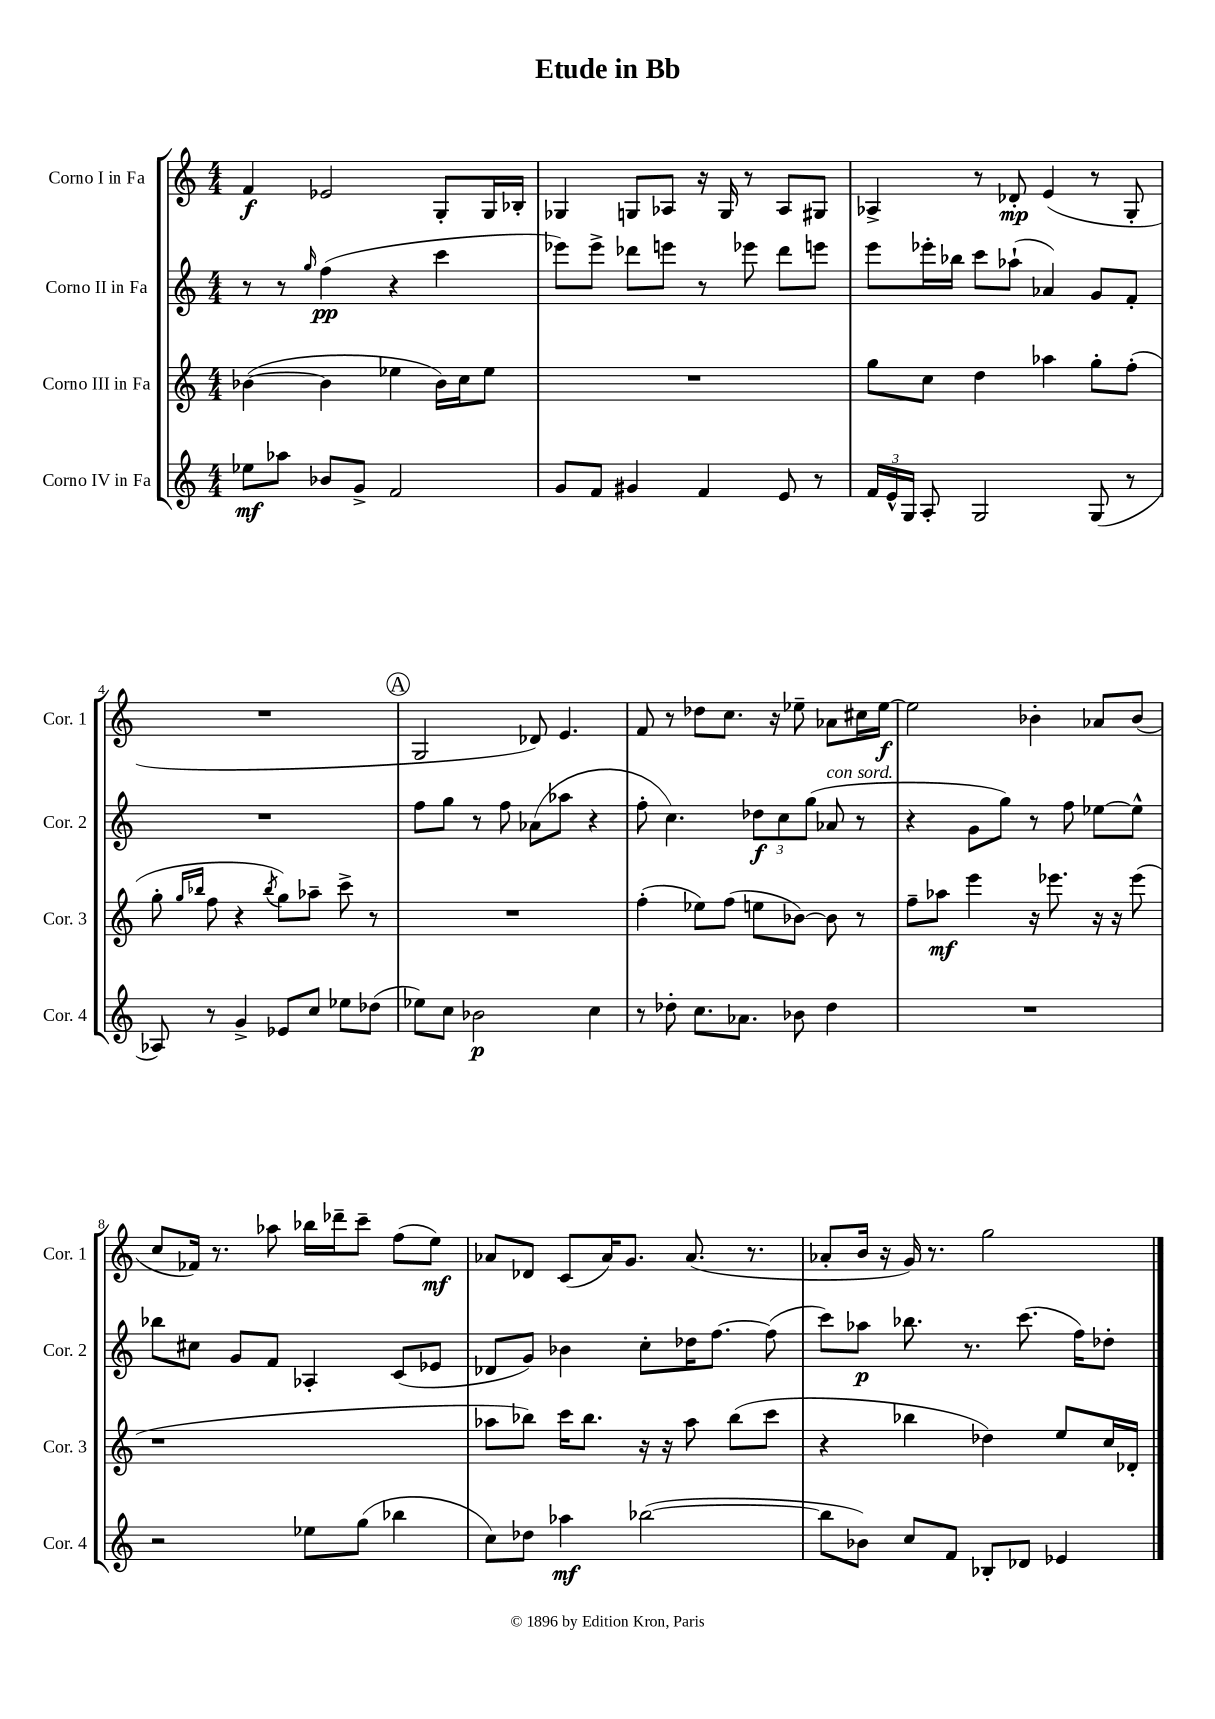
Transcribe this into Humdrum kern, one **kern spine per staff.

**kern	**kern	**kern	**kern
*staff4	*staff3	*staff2	*staff1
*clefG2	*clefG2	*clefG2	*clefG2
*k[]	*k[]	*k[]	*k[]
*M4/4	*M4/4	*M4/4	*M4/4
8ee-	([4b-	8r	4f
8aa-	.	8r	.
.	.	16qqgg	.
8b-	4b-]	(4ff	2e-
8g^	.	.	.
2f	4ee-	4r	.
.	16b-)	4ccc	8G'
.	16cc	.	.
.	8ee-	.	16G
.	.	.	16B-'
=	=	=	=
8g	1r	8eee-)	4G-
8f	.	8eee-^	.
4g#	.	8ddd-	8G
.	.	8eee	8A-
4f	.	8r	16r
.	.	.	16G
.	.	8eee-	8r
8e	.	8ddd-	8A-
8r	.	8eee	8G#
=	=	=	=
24f	8gg	8eee	4A-^
24e^^	.	.	.
24G	.	.	.
8A'	8cc	16eee-'	.
.	.	16bb-	.
2G	4dd	8ccc	8r
.	.	(8aa-`	8d-'
.	4aa-	4a-)	(4e
(8G	8gg'	8g	8r
8r	(8ff'	8f'	8G'
=	=	=	=
8A-)	8gg'	1r	1r
.	16qqgg	.	.
.	16qqbb-	.	.
8r	8ff	.	.
4g^	4r	.	.
.	8qbb-	.	.
8e-	8gg)	.	.
8cc	8aa-~	.	.
8ee-	8ccc^	.	.
(8dd-	8r	.	.
=	=	=	=
8ee-)	1r	8ff	2G
8cc	.	8gg	.
2b-	.	8r	.
.	.	8ff	.
.	.	(8a-	8d-)
.	.	8aa-	4.e
4cc	.	4r	.
=	=	=	=
8r	(4ff'	8ff'	8f
8dd-'	.	4.cc)	8r
8.cc	8ee-)	.	8dd-
.	(8ff	.	8.cc
8.a-	.	.	.
.	8ee	12dd-	.
.	.	.	16r
.	.	12cc	.
8b-	[8b-)	.	8ee-~
.	.	(12gg	.
4dd-	8b-]	8a-	8a-
.	8r	8r	16cc#
.	.	.	[16ee-
=	=	=	=
1r	8ff~	4r	2ee-]
.	8aa-	.	.
.	4eee	8g	.
.	.	8gg)	.
.	16r	8r	4b-'
.	8.eee-	.	.
.	.	8ff	.
.	16r	[8ee-	8a-
.	16r	.	.
.	(8eee-	8ee-^^]	(8b-
=	=	=	=
2r	1r	8bb-	8cc
.	.	8cc#	16f-)
.	.	.	8.r
.	.	8g	.
.	.	8f	8aa-
8ee-	.	4A-'	16bb-
.	.	.	16ddd-~
(8gg	.	.	8ccc~
4bb-	.	(8c	(8ff
.	.	8e-	8ee)
=	=	=	=
8cc)	8aa-	8d-	8a-
8dd-	8bb-)	8g)	8d-
4aa-	16ccc	4b-	(8c
.	8.bb-	.	.
.	.	.	16a-)
.	.	.	8.g
([2bb-	16r	8cc'	.
.	16r	.	.
.	8aa-	16dd-	(8.a-
.	.	[8.ff	.
.	(8bb-	.	.
.	.	.	8.r
.	8ccc	(8ff]	.
=	=	=	=
8bb-]	4r	8ccc)	8a-'
8b-)	.	8aa-	16b
.	.	.	16r
8cc	4bb-	8.bb-	16g)
.	.	.	8.r
8f	.	.	.
.	.	8.r	.
8B-'	4dd-)	.	2gg
8d-	.	(8.ccc	.
4e-	8ee	.	.
.	.	16ff)	.
.	16cc	8dd-'	.
.	16d-'	.	.
==	==	==	==
*-	*-	*-	*-
